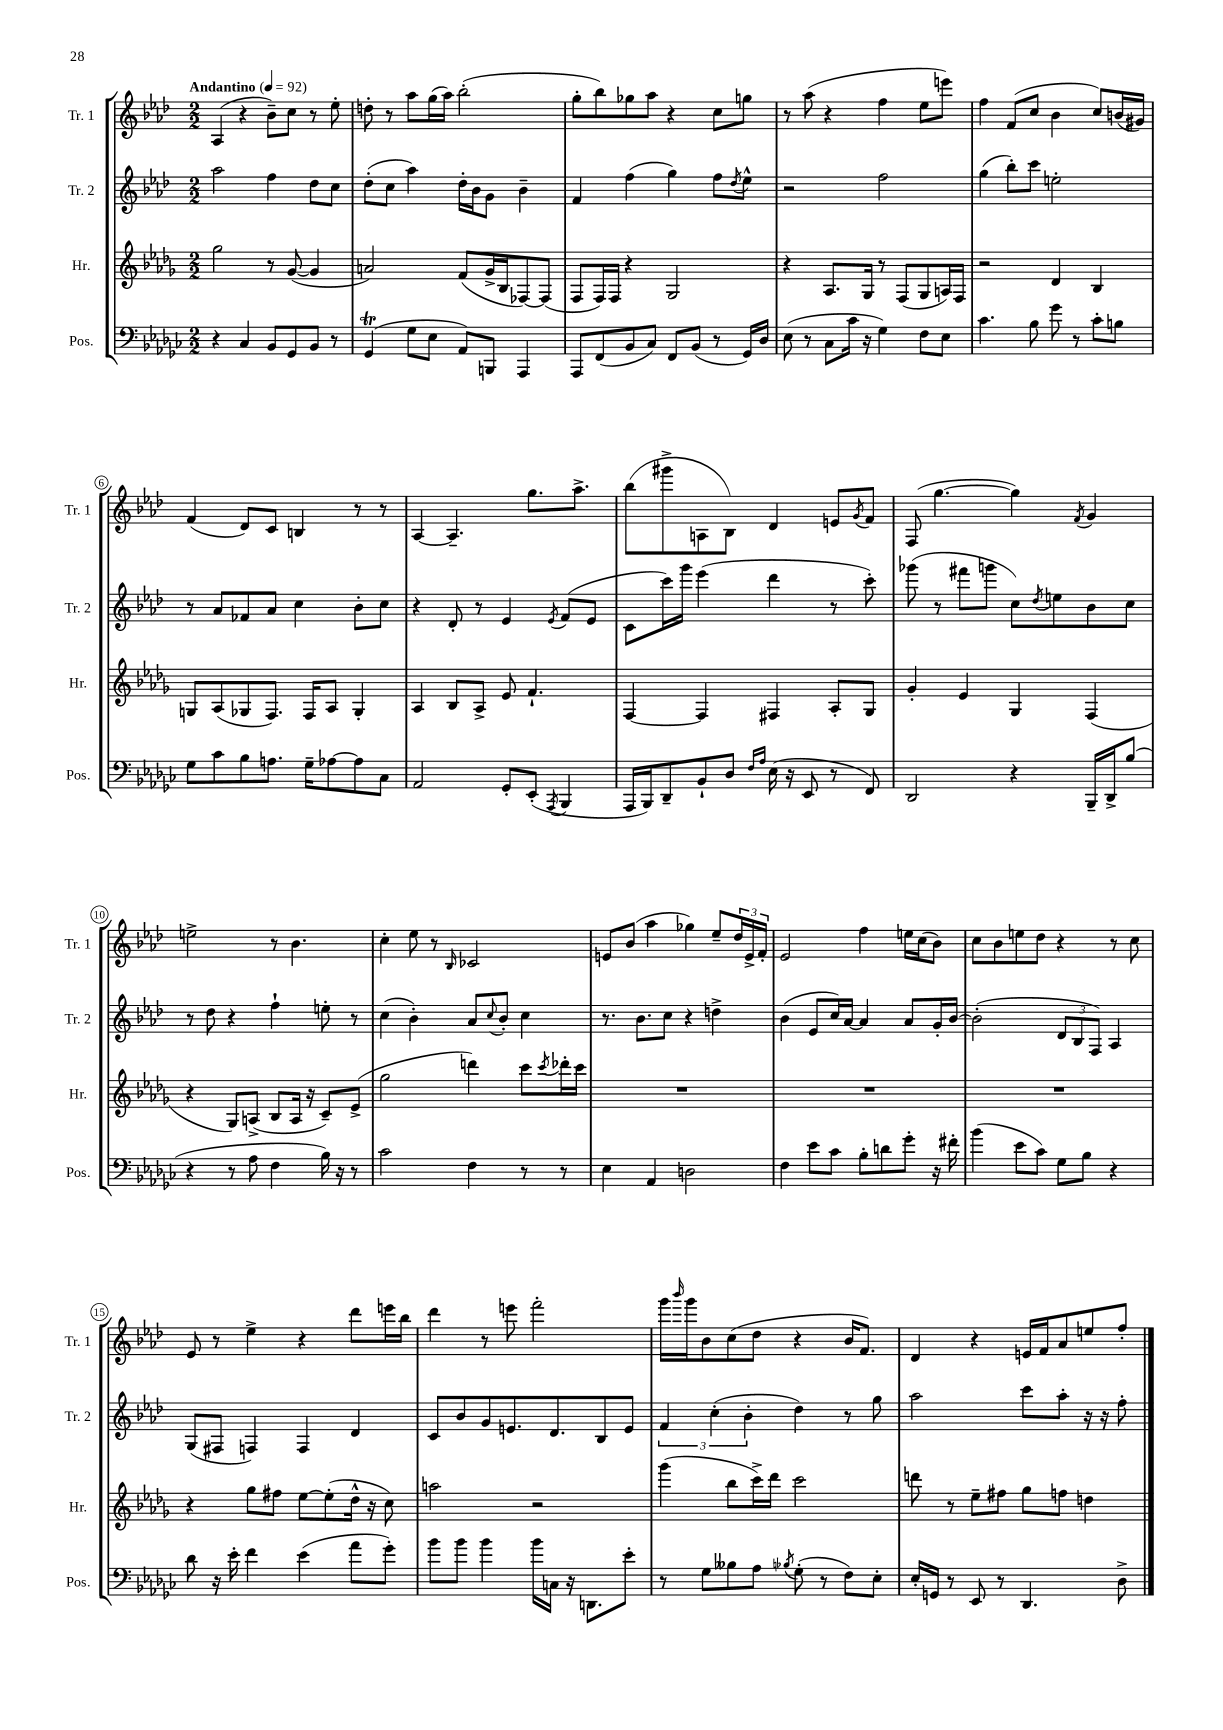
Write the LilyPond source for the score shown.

<<
\new StaffGroup <<
\new Staff = "s0" \with { instrumentName = "Tr. 1" shortInstrumentName = "Tr. 1" } {
    \clef treble \key aes \major \numericTimeSignature \time 2/2 \tempo "Andantino" 4 = 92
    aes4( r4 bes'8--) c''8 r8 ees''8-. |
    d''8-. r8 aes''8 g''16( aes''16) bes''2-.( |
    g''8-. bes''8) ges''8 aes''8 r4 c''8 g''8 |
    r8 aes''8( r4 f''4 ees''8 e'''8) |
    f''4 f'8( c''8 bes'4 c''8) b'16( gis'16) |
    f'4( des'8) c'8 b4 r8 r8 |
    aes4~ aes4.-- g''8. aes''8.-> |
    bes''8( gis'''8-> a8 bes8) des'4 e'8 \acciaccatura { g'8 } f'8 |
    f8( g''4.~ g''4) \acciaccatura { f'8 } g'4 |
    e''2-> r8 bes'4. |
    c''4-. ees''8 r8 \grace { bes16 } ces'2 |
    e'8 bes'8( aes''4 ges''4) ees''8-- \tuplet 3/2 { des''16 e'16-> f'16-. } |
    ees'2 f''4 e''16 c''16( bes'8) |
    c''8 bes'8 e''8 des''8 r4 r8 c''8 |
    ees'8 r8 ees''4-> r4 des'''8 e'''16 bes''16 |
    des'''4 r8 e'''8 f'''2-. |
    g'''16 \grace { bes'''16 } g'''16 bes'8 c''8( des''8 r4 bes'16 f'8.) |
    des'4 r4 e'16 f'16 aes'8 e''8 f''8-. \bar "|." |
}
\new Staff = "s1" \with { instrumentName = "Tr. 2" shortInstrumentName = "Tr. 2" } {
    \clef treble \key aes \major \numericTimeSignature \time 2/2
    aes''2 f''4 des''8 c''8 |
    des''8-.( c''8 aes''4) des''16-. bes'16 g'8 bes'4-- |
    f'4 f''4( g''4) f''8 \acciaccatura { des''8 } ees''8-^ |
    r2 f''2 |
    g''4( bes''8-.) c'''8 e''2-. |
    r8 aes'8 fes'8 aes'8 c''4 bes'8-. c''8 |
    r4 des'8-. r8 ees'4 \acciaccatura { ees'8 } f'8( ees'8 |
    c'8 c'''16) g'''16 ees'''4( des'''4 r8 c'''8-.) |
    ges'''8( r8 fis'''8 g'''8 c''8) \acciaccatura { des''8 } e''8 bes'8 c''8 |
    r8 des''8 r4 f''4-! e''8-. r8 |
    c''4( bes'4-.) aes'8 \appoggiatura { c''8 } bes'8-. c''4 |
    r8. bes'8. c''8 r4 d''4-> |
    bes'4( ees'8 c''16) aes'16~ aes'4 aes'8 g'16-. bes'16~ |
    bes'2-.( \tuplet 3/2 { des'8 bes8 f8) } aes4 |
    g8( fis8 f4) f4 des'4 |
    c'8 bes'8 g'8 e'8. des'8. bes8 e'8 |
    \tuplet 3/2 { f'4 c''4-.( bes'4-. } des''4) r8 g''8 |
    aes''2 c'''8 aes''8-. r16 r16 f''8-. \bar "|." |
}
\new Staff = "s2" \with { instrumentName = "Hr." shortInstrumentName = "Hr." } {
    \clef treble \key des \major \numericTimeSignature \time 2/2
    ges''2 r8 ges'8~( ges'4 |
    a'2) f'8( ges'16-> bes16 fes8~) fes8( |
    f8 f16) f16 r4 ges2 |
    r4 aes8. ges16 r8 f8( ges8 a16) f16 |
    r2 des'4 bes4 |
    g8 aes8( ges8 f8.) f16 aes8 ges4-. |
    aes4 bes8 aes8-> ees'8 f'4.-! |
    f4~ f4 fis4 aes8-. ges8 |
    ges'4-. ees'4 ges4 f4( |
    r4 ges8) a8->( bes8 a16 r16 c'8--) ees'8->( |
    ges''2 d'''4) c'''8 \acciaccatura { c'''8 } des'''16-. c'''16 |
    R1 |
    R1 |
    R1 |
    r4 ges''8 fis''8 ees''8~ ees''8-.( des''16-^ r16 c''8) |
    a''2 r2 |
    ges'''4( bes''8 c'''16->) des'''16 c'''2 |
    d'''8 r8 ees''8-- fis''8 ges''8 f''8 d''4 \bar "|." |
}
\new Staff = "s3" \with { instrumentName = "Pos." shortInstrumentName = "Pos." } {
    \clef bass \key ges \major \numericTimeSignature \time 2/2
    r4 ces4 bes,8 ges,8 bes,8 r8 |
    ges,4\trill( ges8 ees8 aes,8) b,,8 aes,,4 |
    aes,,8 f,8( bes,8 ces8) f,8 bes,8( r8 ges,16) des16 |
    ees8( r8 ces8 ces'16 r16 ges4) f8 ees8 |
    ces'4. bes8 ges'8 r8 ces'8-. b8 |
    ges8 ces'8 bes8 a8. ges16-- aes8~ aes8 ces8 |
    aes,2 ges,8-. ees,8-.( \acciaccatura { aes,,8 } bes,,4 |
    aes,,16 bes,,16) des,8-- bes,8-! des8 \grace { f16 aes16 } ees16( r16 ees,8 r8 f,8) |
    des,2 r4 bes,,16-- des,16-> bes8( |
    r4 r8 aes8 f4 bes16) r16 r8 |
    ces'2 f4 r8 r8 |
    ees4 aes,4 d2 |
    f4 ees'8 ces'8 bes8-. d'8 ges'8-. r16 fis'16-. |
    bes'4( ees'8 ces'8) ges8 bes8 r4 |
    des'8 r16 ees'16-. f'4 ees'4( aes'8 ges'8-.) |
    bes'8 bes'8 bes'4 bes'16 c16 r16 d,8. ees'8-. |
    r8 ges8 beses8 aes8 \acciaccatura { bes8 } ges8-.( r8 f8) ees8-. |
    ees16-. g,16 r8 ees,8 r8 des,4. des8-> \bar "|." |
}
>>
>>
\layout { \context { \Score \override BarNumber.stencil = #(make-stencil-circler 0.1 0.3 ly:text-interface::print) } }
